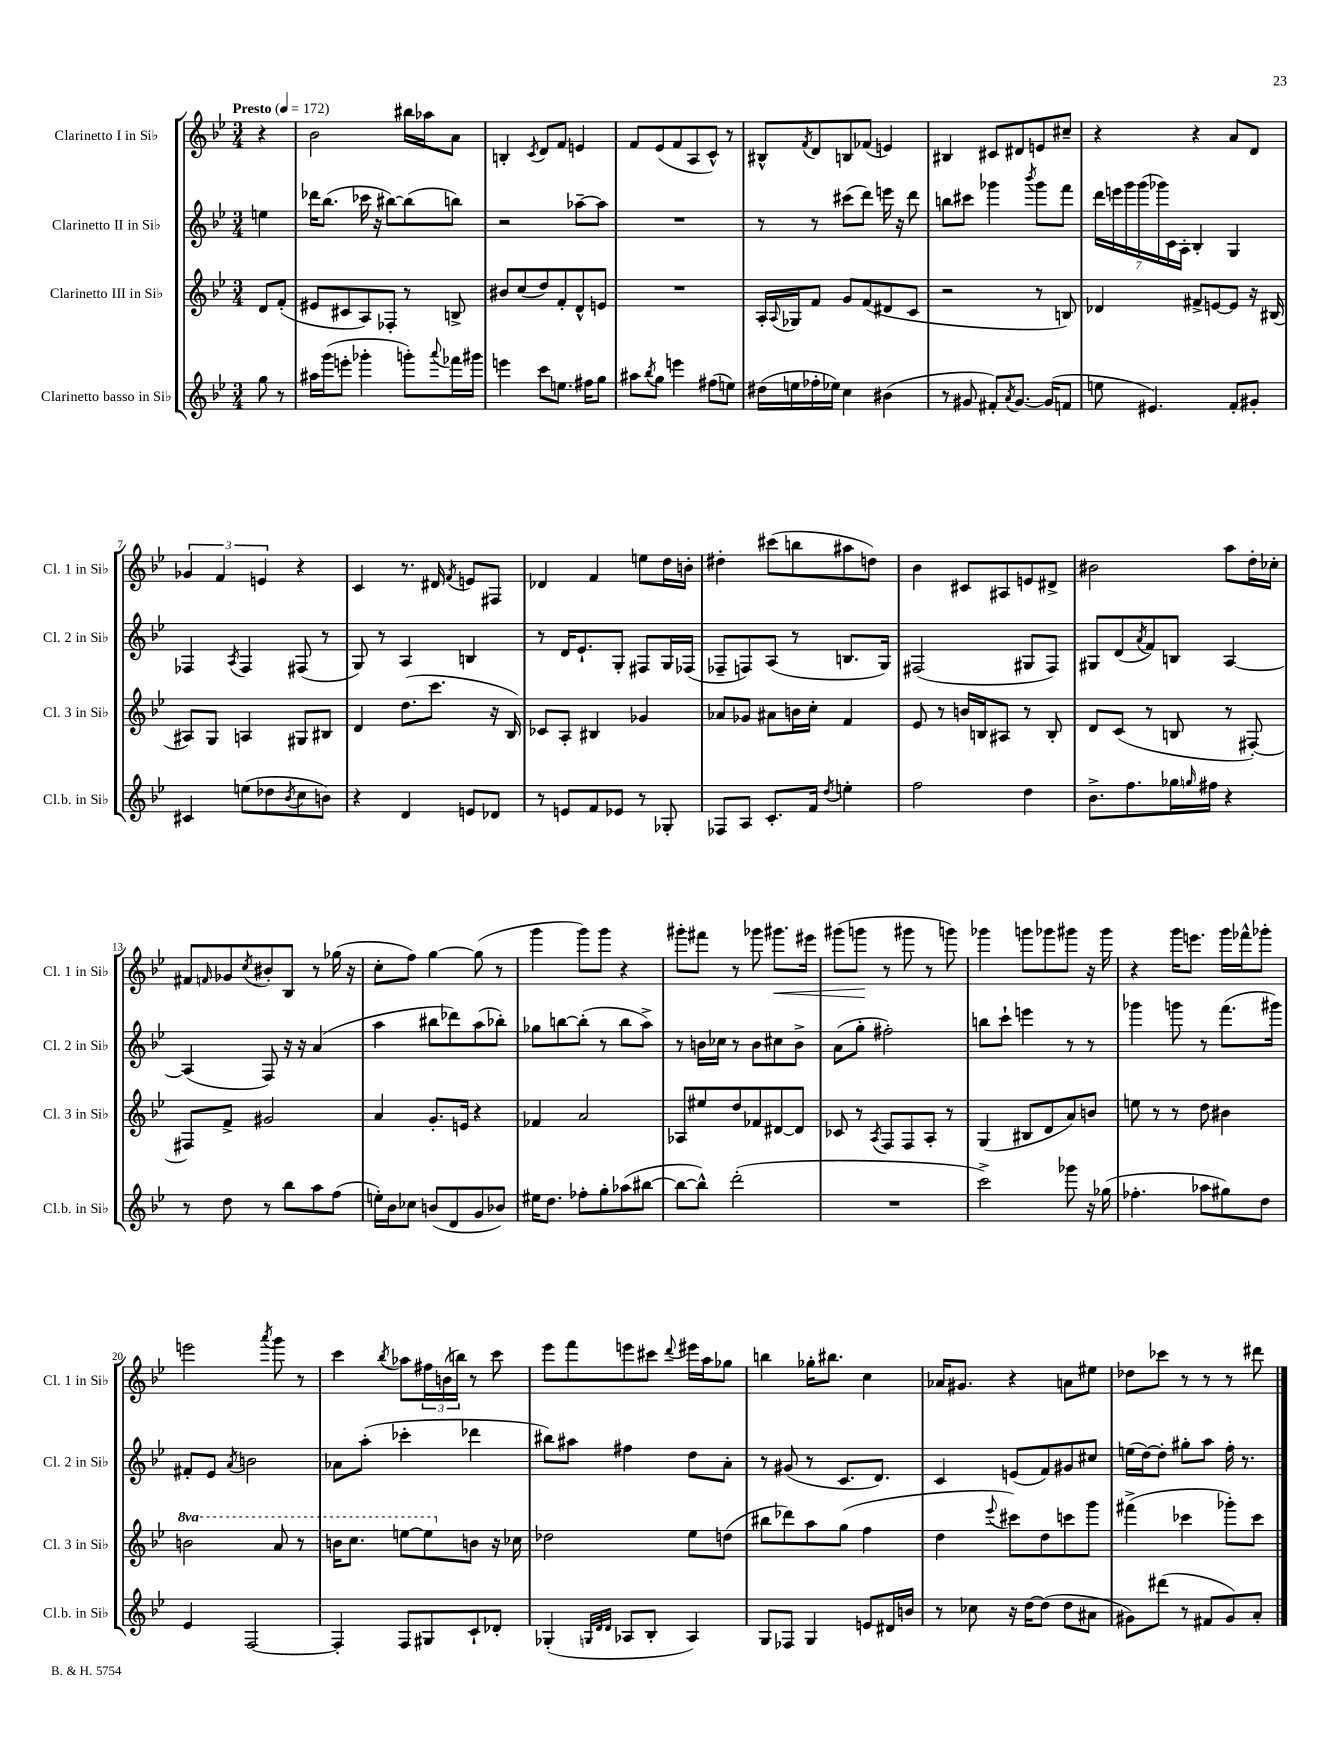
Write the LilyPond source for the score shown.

<<
\new StaffGroup <<
\new Staff = "s0" \with { instrumentName = "Clarinetto I in Sib" shortInstrumentName = "Cl. 1 in Sib" } {
    \clef treble \key bes \major \numericTimeSignature \time 3/4 \partial 4 \tempo "Presto" 4 = 172
    r4 |
    bes'2 bis''16 aes''16 a'8 |
    b4-. \acciaccatura { c'8 } d'8 f'8 e'4 |
    f'8 ees'8( f'8 a8 c'8-^) r8 |
    bis8-^ \acciaccatura { f'8 } d'8 b8 fes'8( e'4) |
    bis4 cis'8 dis'8 e'8 cis''8-- |
    r4 r4 a'8 d'8 |
    \tuplet 3/2 { ges'4 f'4 e'4 } r4 |
    c'4 r8. dis'16 \acciaccatura { f'8 } e'8 fis8 |
    des'4 f'4 e''8 d''16 b'16-. |
    dis''4-. cis'''8( b''8 ais''8 d''8) |
    bes'4 cis'8 ais8 e'8 dis'8-> |
    bis'2 a''8 d''16-. ces''16-. |
    fis'8 \grace { f'16 } ges'8 \acciaccatura { c''8 } bis'8-. bes8 r8 ges''16( r16 |
    c''8-. f''8) g''4~ g''8( r8 |
    g'''4 g'''8) g'''8 r4 |
    gis'''8-. fis'''8 r8 ges'''8 gis'''8.\< eis'''16 |
    gis'''8( g'''8\! r8 gis'''8 r8 g'''8) |
    ges'''4 g'''8 ges'''8 gis'''8 r16 gis'''16 |
    r4 g'''16 e'''8. g'''16 fes'''16-^ ges'''8-. |
    e'''2 \acciaccatura { a'''8 } g'''8 r8 |
    c'''4 \acciaccatura { bes''8 } aes''8 \tuplet 3/2 { fis''16 b'16( b''16) } r8 c'''8 |
    ees'''8 f'''8 e'''8 cis'''8 \appoggiatura { d'''8 } eis'''16 a''16 ges''8 |
    b''4 ges''16-. bis''8. c''4 |
    aes'16 gis'8. r4 a'8 eis''8 |
    des''8 ces'''8 r8 r8 r8 dis'''8 \bar "|." |
}
\new Staff = "s1" \with { instrumentName = "Clarinetto II in Sib" shortInstrumentName = "Cl. 2 in Sib" } {
    \clef treble \key bes \major \numericTimeSignature \time 3/4 \partial 4
    e''4 |
    des'''16 bes''8.( ces'''16 r16 bis''8~) bis''8( b''8) |
    r2 aes''8~-- aes''8 |
    R2. |
    r8 r8 cis'''8( d'''8) e'''16 r16 d'''8 |
    b''8 cis'''8 ges'''4 \acciaccatura { bes'''8 } ges'''8 f'''8 |
    \tuplet 7/4 { d'''16 e'''16 g'''16 g'''16( ges'''16) c'16 a16-. } bes4-. g4 |
    fes4 \acciaccatura { a8 } fes4 fis8( r8 |
    g8) r8 a4 b4 |
    r8 d'16 ees'8.-! g8-. fis8 g16 fes16( |
    fes8-- f8) a8( r8 b8. g16) |
    fis2( gis8 fis8) |
    gis8 d'8( \acciaccatura { a'8 } f'8) b8 a4~ |
    a4( f8) r16 r16 a'4( |
    a''4 bis''8 des'''8) a''8( bes''8-.) |
    ges''8 b''8~ b''8-.( r8 b''8 a''8->) |
    r8 b'16 ces''16 r8 b'8 cis''8 b'8-> |
    a'8( g''8-. fis''2-.) |
    b''8 c'''8-! e'''4 r8 r8 |
    ges'''4 g'''8 r8 f'''8.( gis'''16) |
    fis'8-. ees'8 \acciaccatura { a'8 } b'2 |
    aes'8 a''8-.( ces'''4-. des'''4 |
    bis''8) ais''8 fis''4 d''8 a'8-. |
    r8 gis'8( r8 c'8. d'8.) |
    c'4 e'8( f'8) gis'8 cis''8 |
    e''16( d''16~) d''8-. gis''8-. a''8 f''16-. r8. \bar "|." |
}
\new Staff = "s2" \with { instrumentName = "Clarinetto III in Sib" shortInstrumentName = "Cl. 3 in Sib" } {
    \clef treble \key bes \major \numericTimeSignature \time 3/4 \set Staff.ottavationMarkups = #ottavation-simple-ordinals \partial 4
    d'8 f'8-.( |
    eis'8 cis'8 a8) fes8-. r8 b8-> |
    bis'8 c''8( d''8) f'8-. d'8-^ e'8 |
    R2. |
    a16-. \appoggiatura { a8 } ges16 f'8 g'8 f'8( dis'8 c'8 |
    r2 r8 b8) |
    des'4 fis'8-> e'8~ e'8 r16 bis16( |
    ais8) g8 a4 gis8 bis8 |
    d'4 d''8.( c'''8. r16 bes16) |
    ces'8 a8-. bis4 ges'4 |
    aes'8 ges'8 ais'8 b'16 c''16-. f'4 |
    ees'8 r8 b'16 b16 ais8 r8 b8-. |
    d'8 c'8( r8 b8 r8 fis8~-.) |
    fis8 f'8-> gis'2 |
    a'4 g'8.-. e'16 r4 |
    fes'4 a'2 |
    aes8 eis''8 d''8 fes'8 dis'8~ dis'8 |
    ces'8 r8 \acciaccatura { a8 } f8 f8 a8-. r8 |
    g4( bis8 d'8 a'8) b'8 |
    e''8 r8 r8 d''8 bis'4 |
    \ottava #1 b''2 a''8 r8 |
    b''16 c'''8. e'''8~ e'''8 \ottava #0 b'8 r16 ces''16 |
    des''2 ees''8 d''8( |
    bis''8 des'''8) a''8 g''8( f''4 |
    d''4 \appoggiatura { ees'''8 } cis'''8) d''8 c'''8 g'''8 |
    fis'''4->( ces'''4 ges'''8-.) ces'''8 \bar "|." |
}
\new Staff = "s3" \with { instrumentName = "Clarinetto basso in Sib" shortInstrumentName = "Cl.b. in Sib" } {
    \clef treble \key bes \major \numericTimeSignature \time 3/4 \partial 4
    g''8 r8 |
    ais''16 g'''16( e'''8-. ges'''4-. g'''8-.) \appoggiatura { a'''8 } fes'''16 gis'''16 |
    e'''4 c'''8 e''8. fis''16 g''8 |
    ais''8 \acciaccatura { bes''8 } g''8 e'''4 fis''8( e''8) |
    dis''16( e''16 fes''16-. ees''16) c''4 bis'4( |
    r8 gis'8 fis'8-.) \acciaccatura { a'8 } gis'8.~ gis'16( f'8 |
    e''8 eis'4.) f'8-. gis'8-. |
    cis'4 e''8( des''8 \acciaccatura { bes'8 } c''8 b'8) |
    r4 d'4 e'8 des'8 |
    r8 e'8 f'8 ees'8 r8 ges8-. |
    fes8 a8 c'8.-. f'16 \acciaccatura { d''8 } e''4-. |
    f''2 d''4 |
    bes'8.-> f''8. ges''16 \grace { g''16 } fis''16 r4 |
    r8 d''8 r8 bes''8 a''8 f''8( |
    e''16-.) bes'16 ces''8 b'8( d'8 g'8 bes'8) |
    eis''16 d''8. fes''8-. g''8-. aes''8( bis''8~ |
    bis''8~ bis''8-^) d'''2-.( |
    R2. |
    c'''2->) ges'''8 r16 ges''16( |
    fes''4.-. aes''8 gis''8) d''8 |
    ees'4 f2~ |
    f4-. f8 gis8 c'8-! des'8-. |
    ges4-.( \grace { g32 d'32 d'32 } aes8 bes8-. aes4) |
    g8 fes8 g4 e'8 dis'16 b'16 |
    r8 ces''8 r16 d''16~ d''8( d''8 ais'8 |
    gis'8) dis'''8( r8 fis'8 gis'8) a'8-. \bar "|." |
}
>>
>>
